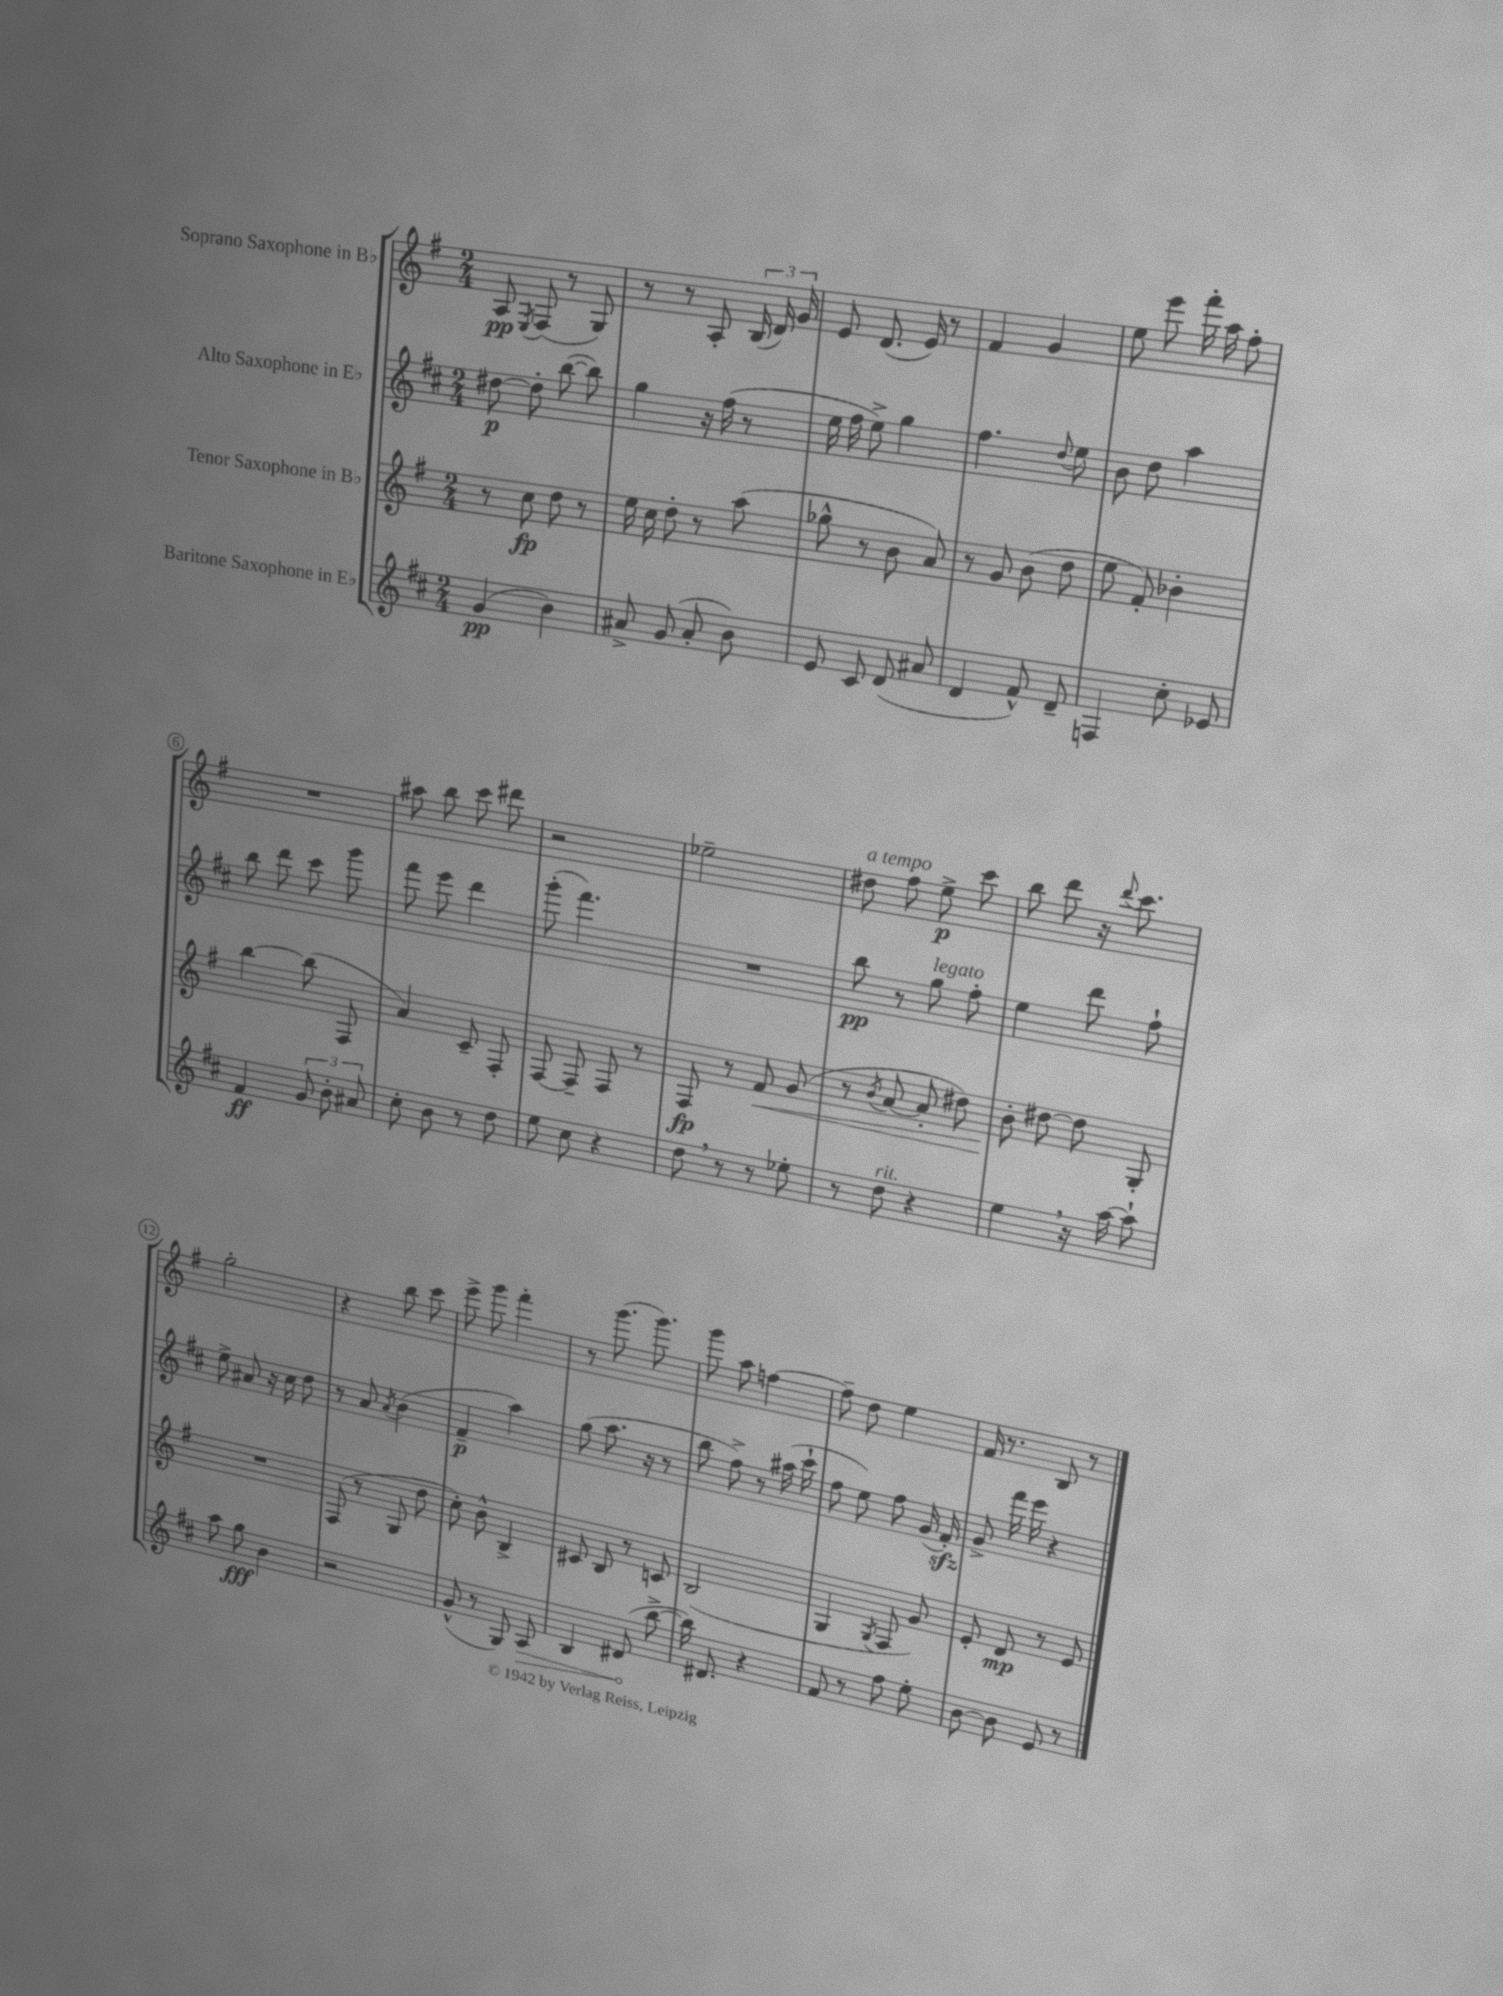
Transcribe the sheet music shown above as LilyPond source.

<<
\new StaffGroup <<
\new Staff = "s0" \with { instrumentName = "Soprano Saxophone in Bb" } {
    \clef treble \key g \major \numericTimeSignature \time 2/4
    \autoBeamOff a8\pp \acciaccatura { e8 } fis8( r8 g8) |
    r8 r8 a8-. \tuplet 3/2 { b16( d'16) g'16 } |
    e'8 d'8.( e'16) r8 |
    fis'4 g'4 |
    e''8 e'''8 fis'''16-. a''16 fis''8-. |
    R2 |
    ais''8 b''8 c'''8 dis'''8 |
    r2 |
    ees''2-- |
    dis''8^\markup { \italic "a tempo" } fis''8 e''8->\p c'''8 |
    b''8 d'''8 r16 \appoggiatura { d'''8 } c'''8. |
    g''2-. |
    r4 b''8 c'''8 |
    e'''8-> g'''8 fis'''4-. |
    r8 g'''8.( g'''8.) |
    g'''8 a''8 f''4~ |
    f''8-- d''8 e''4 |
    fis'16 r8. b8 r8 \bar "|." |
}
\new Staff = "s1" \with { instrumentName = "Alto Saxophone in Eb" } {
    \clef treble \key d \major \numericTimeSignature \time 2/4
    \autoBeamOff dis''8~\p dis''8-. b''8~( b''8) |
    g''4 r16 fis''16( r8 |
    e''16 fis''16 e''8->) g''4 |
    fis''4. \appoggiatura { d''8 } e''8 |
    b'8 d''8 a''4 |
    b''8 d'''8 cis'''8 g'''8 |
    fis'''8 e'''8 d'''4 |
    g'''8-.( fis'''4.) |
    R2 |
    b''8\pp r8 g''8^\markup { \italic "legato" } fis''8-. |
    e''4 d'''8 fis''8-! |
    e''8-> ais'8 r16 cis''16 d''8 |
    r8 a'8 \acciaccatura { a'8 } b'4( |
    fis'4--\p a''4) |
    g''8( a''8. r16 r8 |
    b''8 fis''8->) r8 ais''16( cis'''16-! |
    fis''8 e''8) fis''8 g'16( fis'16-.\sfz) |
    g'8-> fis'''16 e'''16 r4 \bar "|." |
}
\new Staff = "s2" \with { instrumentName = "Tenor Saxophone in Bb" } {
    \clef treble \key g \major \numericTimeSignature \time 2/4
    \autoBeamOff r8 c''8\fp d''8 r8 |
    e''16 c''16 d''8-. r8 a''8( |
    ges''8-^ r8 b'8 a'8) |
    r8 g'8 b'8( d''8 |
    e''8 fis'8-.) bes'4-. |
    b''4~ b''8( fis8 |
    a'4) c'8-- fis8-. |
    fis8~ fis8-- fis8 r8 |
    fis8\fp r8 fis'8\< g'8( |
    r8 \acciaccatura { b'8 } a'8~ a'8-. dis''8) |
    b'8-.\! dis''8~ dis''8 g8-. |
    R2 |
    fis8( r8 g8 d''8 |
    c''8-.) b'8-^ b4-> |
    cis'8 b8 r8 c'8 |
    b2( |
    g4 \acciaccatura { g8 } fis8 g'8) |
    e'8-. d'8\mp r8 e'8 \bar "|." |
}
\new Staff = "s3" \with { instrumentName = "Baritone Saxophone in Eb" } {
    \clef treble \key d \major \numericTimeSignature \time 2/4
    \autoBeamOff g'4\pp( b'4) |
    ais'8-> g'8( ais'8-. b'8) |
    e'8 cis'8 d'8( ais'8 |
    d'4 fis'8-^) d'8-- |
    f4 cis''8-. ees'8 |
    fis'4\ff \tuplet 3/2 { g'8 b'8-. ais'8 } |
    cis''8-. b'8 r8 d''8 |
    e''8 cis''8 r4 |
    d''8 \breathe r8 r8 ees''8-. |
    r8 d''8^\markup { \italic "rit." } r4 |
    e''4 \breathe r16 a''16~ a''8-! |
    a''8 g''8\fff b'4 |
    r2 |
    g'8-^( r8 g8) \once \override Hairpin.circled-tip = ##t a8\> |
    b4 dis'8\!( b''8~-> |
    b''16) dis'8. r4 |
    fis'8 r8 fis''8 e''8-. |
    b'8~ b'8 e'8 r8 \bar "|." |
}
>>
>>
\layout { \context { \Score \override BarNumber.stencil = #(make-stencil-circler 0.1 0.3 ly:text-interface::print) } }
